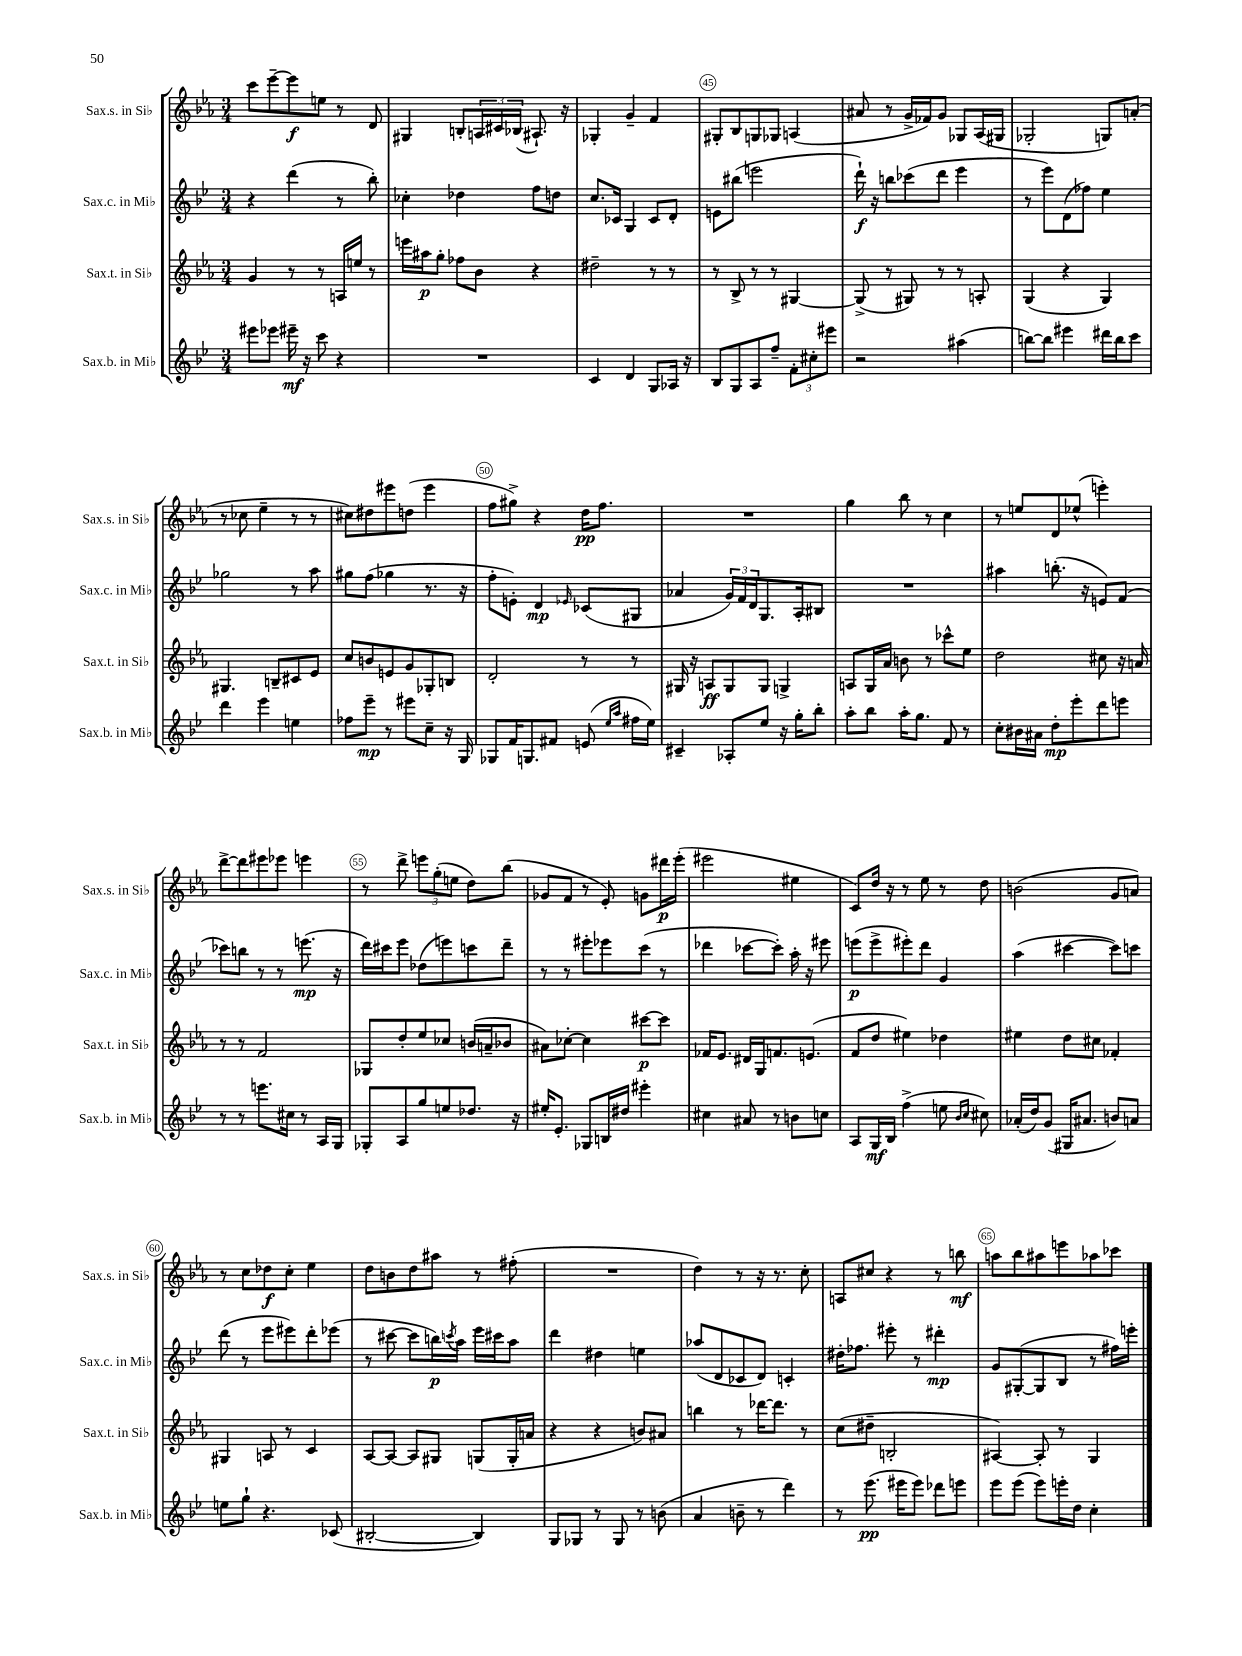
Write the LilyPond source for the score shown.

<<
\new StaffGroup <<
\new Staff = "s0" \with { instrumentName = "Sax.s. in Sib" shortInstrumentName = "Sax.s. in Sib" } {
    \clef treble \key ees \major \numericTimeSignature \time 3/4
    c'''8 ees'''8~-- ees'''8\f e''8 r8 d'8 |
    gis4 b8-. \tuplet 3/2 { a16 cis'16 bes16( } ais8.-!) r16 |
    ges4-. g'4-- f'4 |
    gis8-. bes8 g8 ges8 a4( |
    ais'8 r8 g'16-> fes'16) g'8 ges8 aes16( gis16 |
    ges2-. g8) a'8-.( |
    r8 ces''8 ees''4-- r8 r8 |
    cis''8) dis''8 eis'''8 d''8( eis'''4 |
    f''8 gis''8->) r4 d''16\pp f''8. |
    R2. |
    g''4 bes''8 r8 c''4 |
    r8 e''8 d'8 ees''8-^( e'''4-.) |
    d'''8~-> d'''8 eis'''8 ees'''8 e'''4 |
    r8 d'''8-> \tuplet 3/2 { e'''8 g''8-.( e''8 } d''8) bes''8( |
    ges'8 f'8 r8 ees'8-.) g'8 dis'''16\p ees'''16-.( |
    eis'''2 eis''4 |
    c'8) d''16 r16 r8 ees''8 r8 d''8 |
    b'2( g'8 a'8) |
    r8 c''8 des''8\f c''8-. ees''4 |
    d''8 b'8 d''8 ais''8 r8 fis''8-.( |
    R2. |
    d''4) r8 r16 r8. c''8-. |
    a8 cis''8 r4 r8 b''8\mf |
    a''8 bes''8 ais''8 e'''8 aes''8 ces'''8 \bar "|." |
}
\new Staff = "s1" \with { instrumentName = "Sax.c. in Mib" shortInstrumentName = "Sax.c. in Mib" } {
    \clef treble \key bes \major \numericTimeSignature \time 3/4
    r4 d'''4( r8 bes''8-.) |
    ces''4-. des''4 f''8 d''8 |
    c''8. ces'16 g4 ces'8 d'8-. |
    e'8 bis''8( e'''2 |
    d'''16-!\f) r16 b''8 ces'''8( d'''8 ees'''4 |
    r8 ees'''8) d'8( fes''8) ees''4 |
    ges''2 r8 a''8 |
    gis''8 f''8( ges''4 r8. r16 |
    f''8-. e'8-.) d'4\mp \grace { ees'16 } ces'8( gis8 |
    aes'4 \tuplet 3/2 { g'16) f'16 d'16 } g8. a16-. bis8 |
    R2. |
    ais''4 b''8.-.( r16 e'8) f'8( |
    ces'''8) b''8 r8 r8 e'''8.\mp( r16 |
    d'''16) cis'''16 ees'''8 des''8( e'''8) c'''8 d'''8-- |
    r8 r8 eis'''8-. ees'''8 c'''8( r8 |
    des'''4 ces'''8~ ces'''8-.) a''16-. r16 eis'''8 |
    e'''8\p( e'''8-> eis'''8-.) d'''8 g'4 |
    a''4( cis'''4~ cis'''8) c'''8 |
    d'''8( r8 ees'''8 eis'''8) d'''8-. ees'''8( |
    r8 cis'''8~ cis'''8 b''16\p) \acciaccatura { c'''8 } a''16 ees'''16 cis'''16 a''8 |
    d'''4 dis''4 e''4 |
    aes''8( d'8 ces'8 d'8) c'4-. |
    dis''16-. fes''8. eis'''8-. r8 dis'''4-.\mp |
    g'8 gis8~-.( gis8 bes8 r8 fis''16) e'''16-. \bar "|." |
}
\new Staff = "s2" \with { instrumentName = "Sax.t. in Sib" shortInstrumentName = "Sax.t. in Sib" } {
    \clef treble \key ees \major \numericTimeSignature \time 3/4
    g'4 r8 r8 a16 e''16 r8 |
    e'''16 ais''16\p g''8-. fes''8 bes'8 r4 |
    dis''2-- r8 r8 |
    r8 bes8-> r8 r8 gis4~ |
    gis8->( r8 gis8) r8 r8 a8-. |
    g4( r4 g4) |
    gis4. b8-- cis'8 ees'8 |
    c''8 b'8 e'8 g'8 ges8-. b8 |
    d'2-. r8 r8 |
    gis16 r16 a8\ff gis8 gis8 g4-> |
    a8 g16 aes'16 b'8 r8 ces'''8-^ ees''8 |
    d''2 cis''8 r16 a'16 |
    r8 r8 f'2 |
    ges8 d''8-. ees''8 ces''8 b'16( a'16-- bes'8 |
    ais'8) ces''8~-. ces''4 cis'''8~\p cis'''8 |
    fes'16 ees'8. dis'16 g16 f'8. e'8.( |
    f'8 d''8 eis''4) des''4 |
    eis''4 d''8 cis''8 fes'4-. |
    gis4 a8 r8 c'4 |
    aes8~ aes8~ aes8 gis8 g8( g16-. a'16 |
    r4 r4 b'8) ais'8 |
    b''4 r8 des'''16~ des'''8. r8 |
    c''8( dis''8-- b2-. |
    ais4~) ais8-. r8 g4 \bar "|." |
}
\new Staff = "s3" \with { instrumentName = "Sax.b. in Mib" shortInstrumentName = "Sax.b. in Mib" } {
    \clef treble \key bes \major \numericTimeSignature \time 3/4
    eis'''8 ees'''8 eis'''16--\mf r16 c'''8 r4 |
    R2. |
    c'4 d'4 g8 aes16 r16 |
    bes8 g8 a8 f''8-- \tuplet 3/2 { f'8-. cis''8-. eis'''8 } |
    r2 ais''4( |
    b''8~) b''8 eis'''4 dis'''16 b''16 c'''8 |
    d'''4 ees'''4 e''4 |
    fes''8 ees'''8--\mp r8 eis'''8 c''8-- r16 g16 |
    ges8 f'16 g8. fis'8 e'8( \grace { ees''16 a''16 } fis''16 ees''16) |
    cis'4-- aes8-. ees''8 r16 g''16-. bes''8-. |
    a''8-. bes''8 a''16-. g''8. f'8 r8 |
    c''8-. bis'16 ais'16 d''8-.\mp ees'''8-. d'''8 e'''8 |
    r8 r8 e'''8. cis''16 r8 a16 g16 |
    ges8-. a8 g''8 e''8 des''8. r16 |
    eis''16-. ees'8.-. ges8 b16 dis''16 eis'''4-. |
    cis''4 ais'8 r8 b'8 c''8 |
    a8 g16\mf bes16 f''4->( e''8 \grace { bes'16 c''16 } cis''8) |
    aes'16-.( d''16) g'8( gis16 ais'8. b'8) a'8 |
    e''8 g''8-! r4. ces'8( |
    bis2~-. bis4) |
    g8 ges8 r8 ges8 r8 b'8( |
    a'4 b'8-- r8 d'''4) |
    r8 ees'''8.\pp( eis'''16 eis'''8) des'''8 e'''8 |
    ees'''8 ees'''8( ees'''8) e'''16-. d''16 c''4-. \bar "|." |
}
>>
>>
\layout { \context { \Score currentBarNumber = #42 \override BarNumber.break-visibility = ##(#f #t #t) barNumberVisibility = #(every-nth-bar-number-visible 5) \override BarNumber.stencil = #(make-stencil-circler 0.1 0.3 ly:text-interface::print) } }
